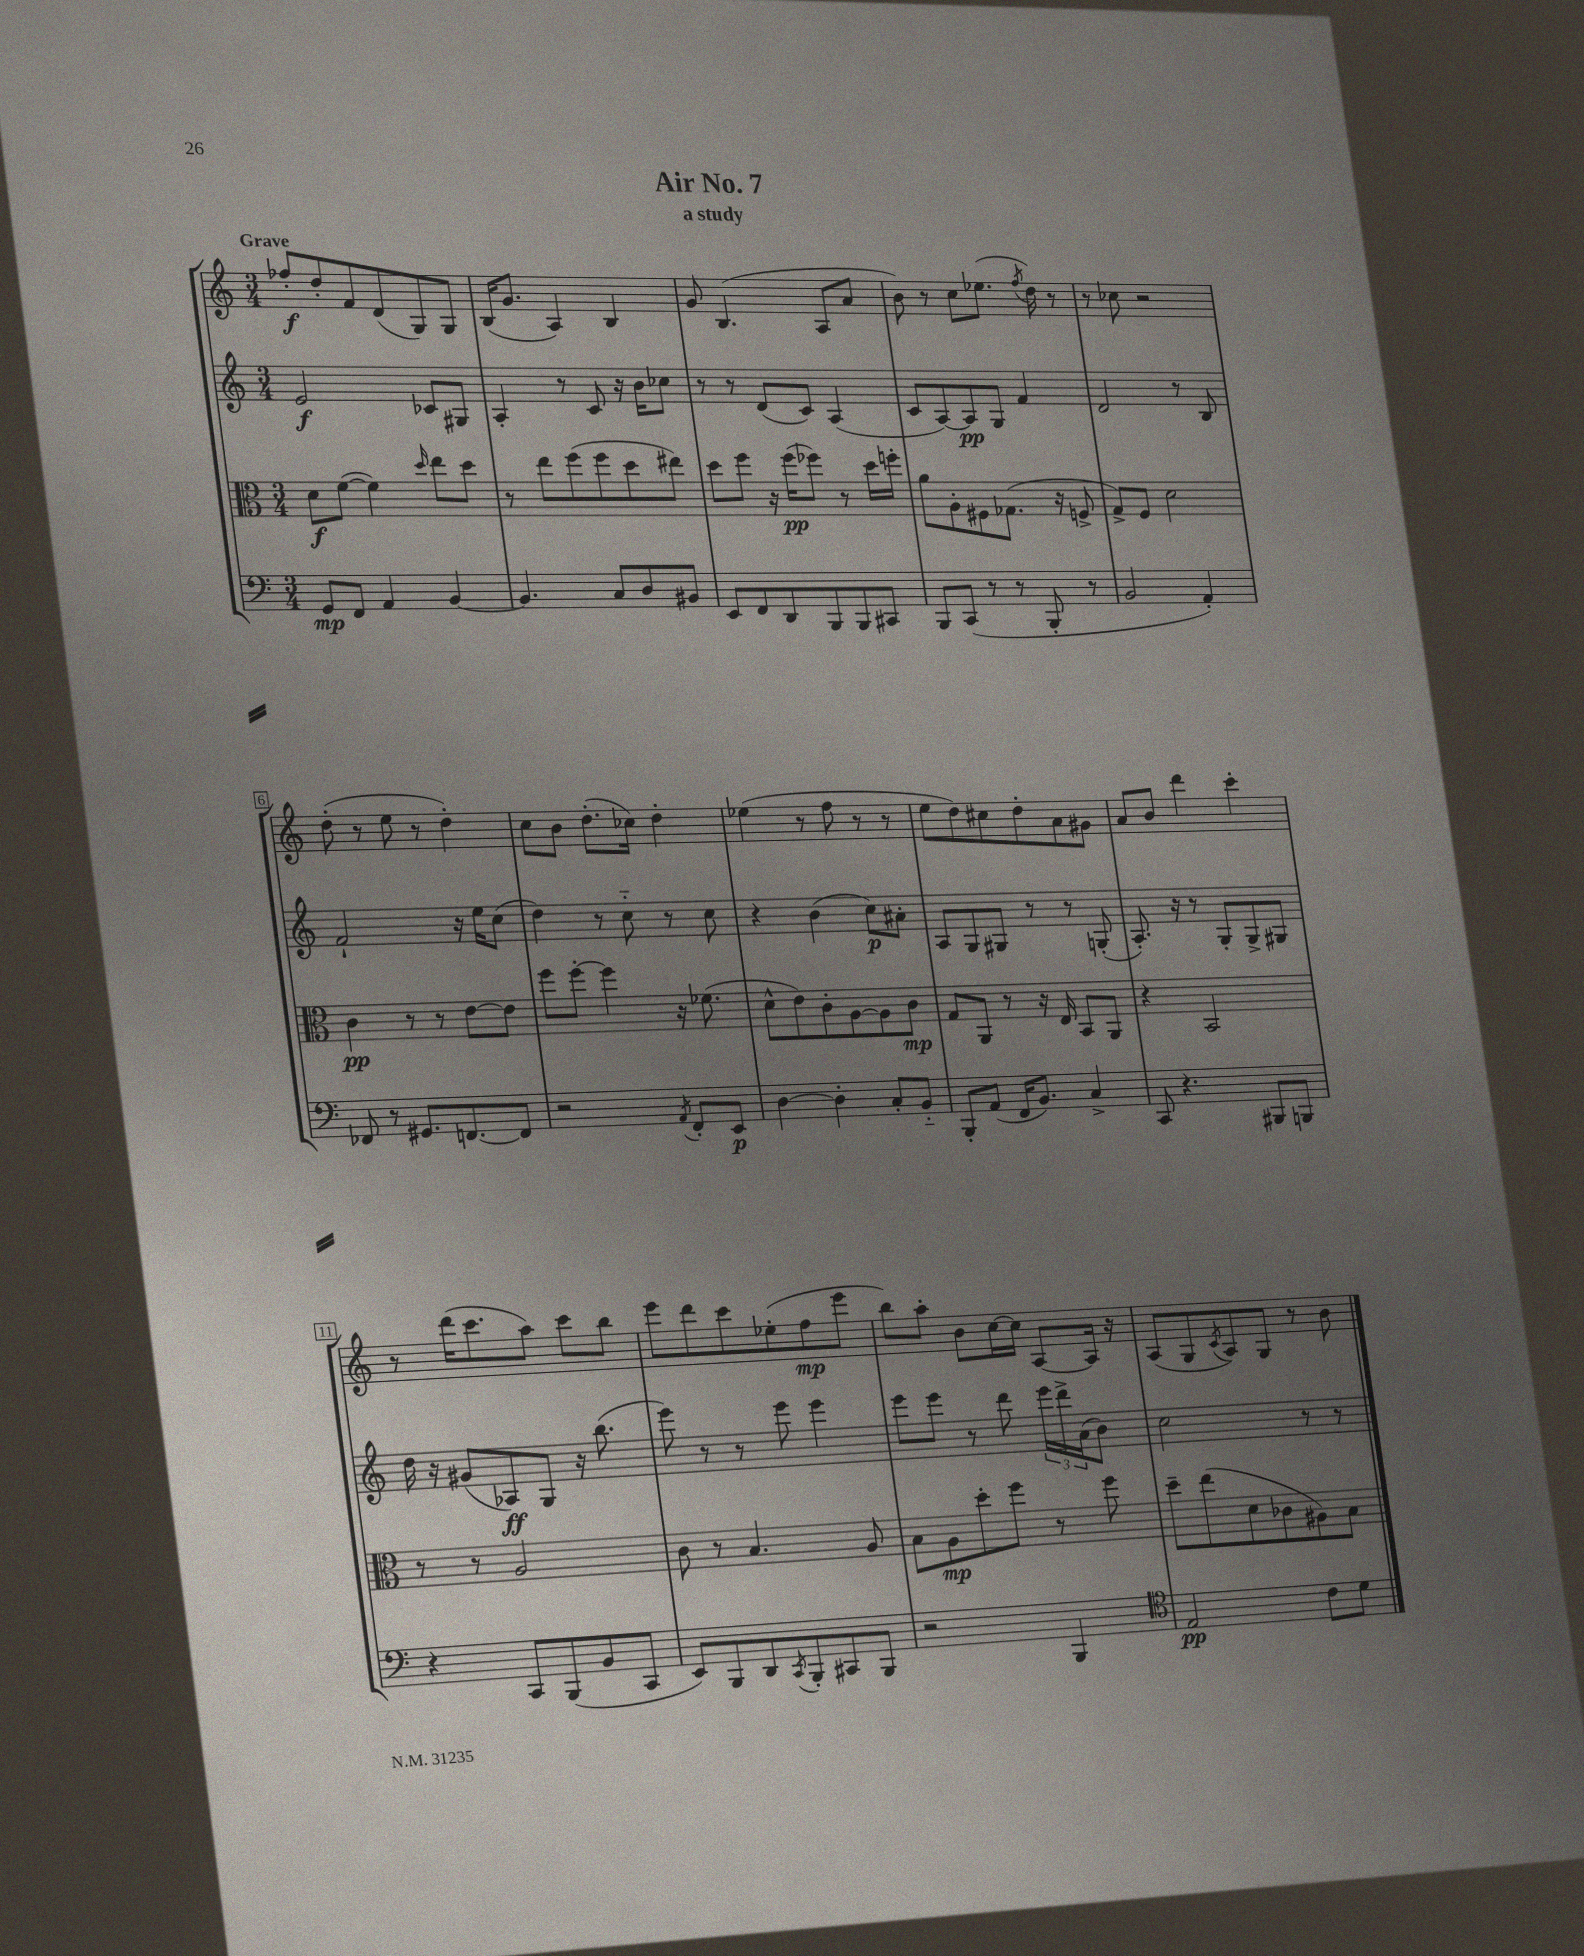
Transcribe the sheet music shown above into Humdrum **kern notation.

**kern	**kern	**kern	**kern
*staff4	*staff3	*staff2	*staff1
*clefF4	*clefC3	*clefG2	*clefG2
*k[]	*k[]	*k[]	*k[]
*M3/4	*M3/4	*M3/4	*M3/4
8GG/L	8d\L	2e/	8ff-'/L
8FF/J	([8f\J	.	8dd'/
4AA/	4f\])	.	8f/
.	.	.	(8d/
.	16qqdd/	.	.
[4BB/	8ee\L	8c-/L	8G/)
.	8dd\J	8G#/J	8G/J
=	=	=	=
4.BB/]	8r	4A'/	(16B/LK
.	.	.	8.g/J
.	8ee\L	.	.
.	(8ff\	8r	4A/)
8C/L	8ff\	8c/	.
8D/	8dd\	16r	4B/
.	.	16b\LK	.
8BB#/J	8ee#\J)	8cc-\J	.
=	=	=	=
8EE/L	8dd\L	8r	8g/
8FF/	8ff\J	8r	(4.B/
8DD/	16r	(8d/L	.
.	(16ff\LK	.	.
8BBB/	8ff-\J)	8c/J)	.
8BBB/	8r	(4A/	8A/L
8CC#/J	16dd\LL	.	8a/J
.	16ff'\JJ	.	.
=	=	=	=
8BBB/L	8a\L	8c/L	8b\)
(8CC/J	8A'\	[8A/)	8r
8r	8F#\	8A/]	8cc\L
8r	(8.G-\J	8G/J	(8.ee-\J
8BBB'/	.	4f/	.
.	.	.	8qff/
.	16r	.	16dd\)
8r	8F^/	.	8r
=	=	=	=
2BB/	8G^/L)	2d/	8r
.	8F/J	.	8cc-\
.	2d\	.	2r
4AA'/)	.	8r	.
.	.	8B/	.
=	=	=	=
8FF-/	4c\	2f`/	(8dd'\
8r	.	.	8r
8.GG#/L	8r	.	8ee\
.	8r	.	8r
[8.FF/	.	.	.
.	[8e\L	16r	4dd'\)
.	.	16ee\LK	.
8FF/]J	8e\]J	(8cc\J	.
=	=	=	=
2r	8ff\L	4dd\)	8cc\L
.	[8ff'\J	.	8b\J
.	4ff\]	8r	(8.dd'\L
.	.	8cc'~\	.
.	.	.	16cc-\Jk)
8qAA/	.	.	.
8FF'/L	16r	8r	4dd'\
.	(8.f-\	.	.
8EE/J	.	8cc\	.
=	=	=	=
[4D\	8d^^\L	4r	(4ee-\
.	8e\)	.	.
4D'\]	8c'\	(4b\	8r
.	[8A\	.	8ff\
8C'/L	8A\]	8cc\L)	8r
8BB'~/J	8c\J	8a#'\J	8r
=	=	=	=
8BBB'/L	8G/L	8A/L	8ee\L
(8AA/J	8AA/J	8G/	8dd\)
16FF/LK	8r	8G#/J	8cc#\
8.BB/J)	.	.	.
.	16r	8r	8dd'\
.	16E/	.	.
4C^/	8BB/L	8r	8a\
.	8AA/J	(8G'/	8g#\J
=	=	=	=
8CC/	4r	8.A'/)	8a/L
4.r	.	.	8b/J
.	.	16r	.
.	2BB/	8r	4ddd\
.	.	8G'/L	.
8BBB#/L	.	8G^/	4ccc'\
8BBB/J	.	8G#/J	.
=	=	=	=
4r	8r	16dd\	8r
.	.	16r	.
.	8r	(8g#/L	(16ddd\LK
.	.	.	8.ccc\
8CC/L	2A/	8A-/)	.
(8BBB/	.	8G/J	8aa\J)
8BB/	.	16r	8ccc\L
.	.	(8.bb\	.
8CC/J	.	.	8bb\J
=	=	=	=
8EE/L)	8c\	8eee\)	8eee\L
8BBB/	8r	8r	8ddd\
8DD/	4.B/	8r	8ccc\
8qCC/	.	.	.
8BBB'/	.	8eee\	(8ee-'\
8CC#/	.	4eee\	8ff\
8BBB/J	8A/	.	8eee\J
=	=	=	=
2r	8B\L	8eee\L	8bb\L)
.	8A\	8eee\J	8aa'\J
.	8dd'\	8r	8b\L
.	8ff\J	8ddd\	[16cc\L
.	.	.	16cc\]JJ
4BBB/	8r	24eee\LL	[8A/L
.	.	24ddd^\	.
.	.	(24a\J	.
.	8ff\	8b\J)	16A/]Jk
.	.	.	16r
=	=	=	=
*clefC4	*	*	*
2E/	8dd~\L	2cc\	(8A/L
.	(8ee\	.	8G/
.	.	.	8qc/
.	8d\	.	8A/)
.	8c-\	.	8G/J
8c\L	8A#\)	8r	8r
8d\J	8B\J	8r	8b\
==	==	==	==
*-	*-	*-	*-
